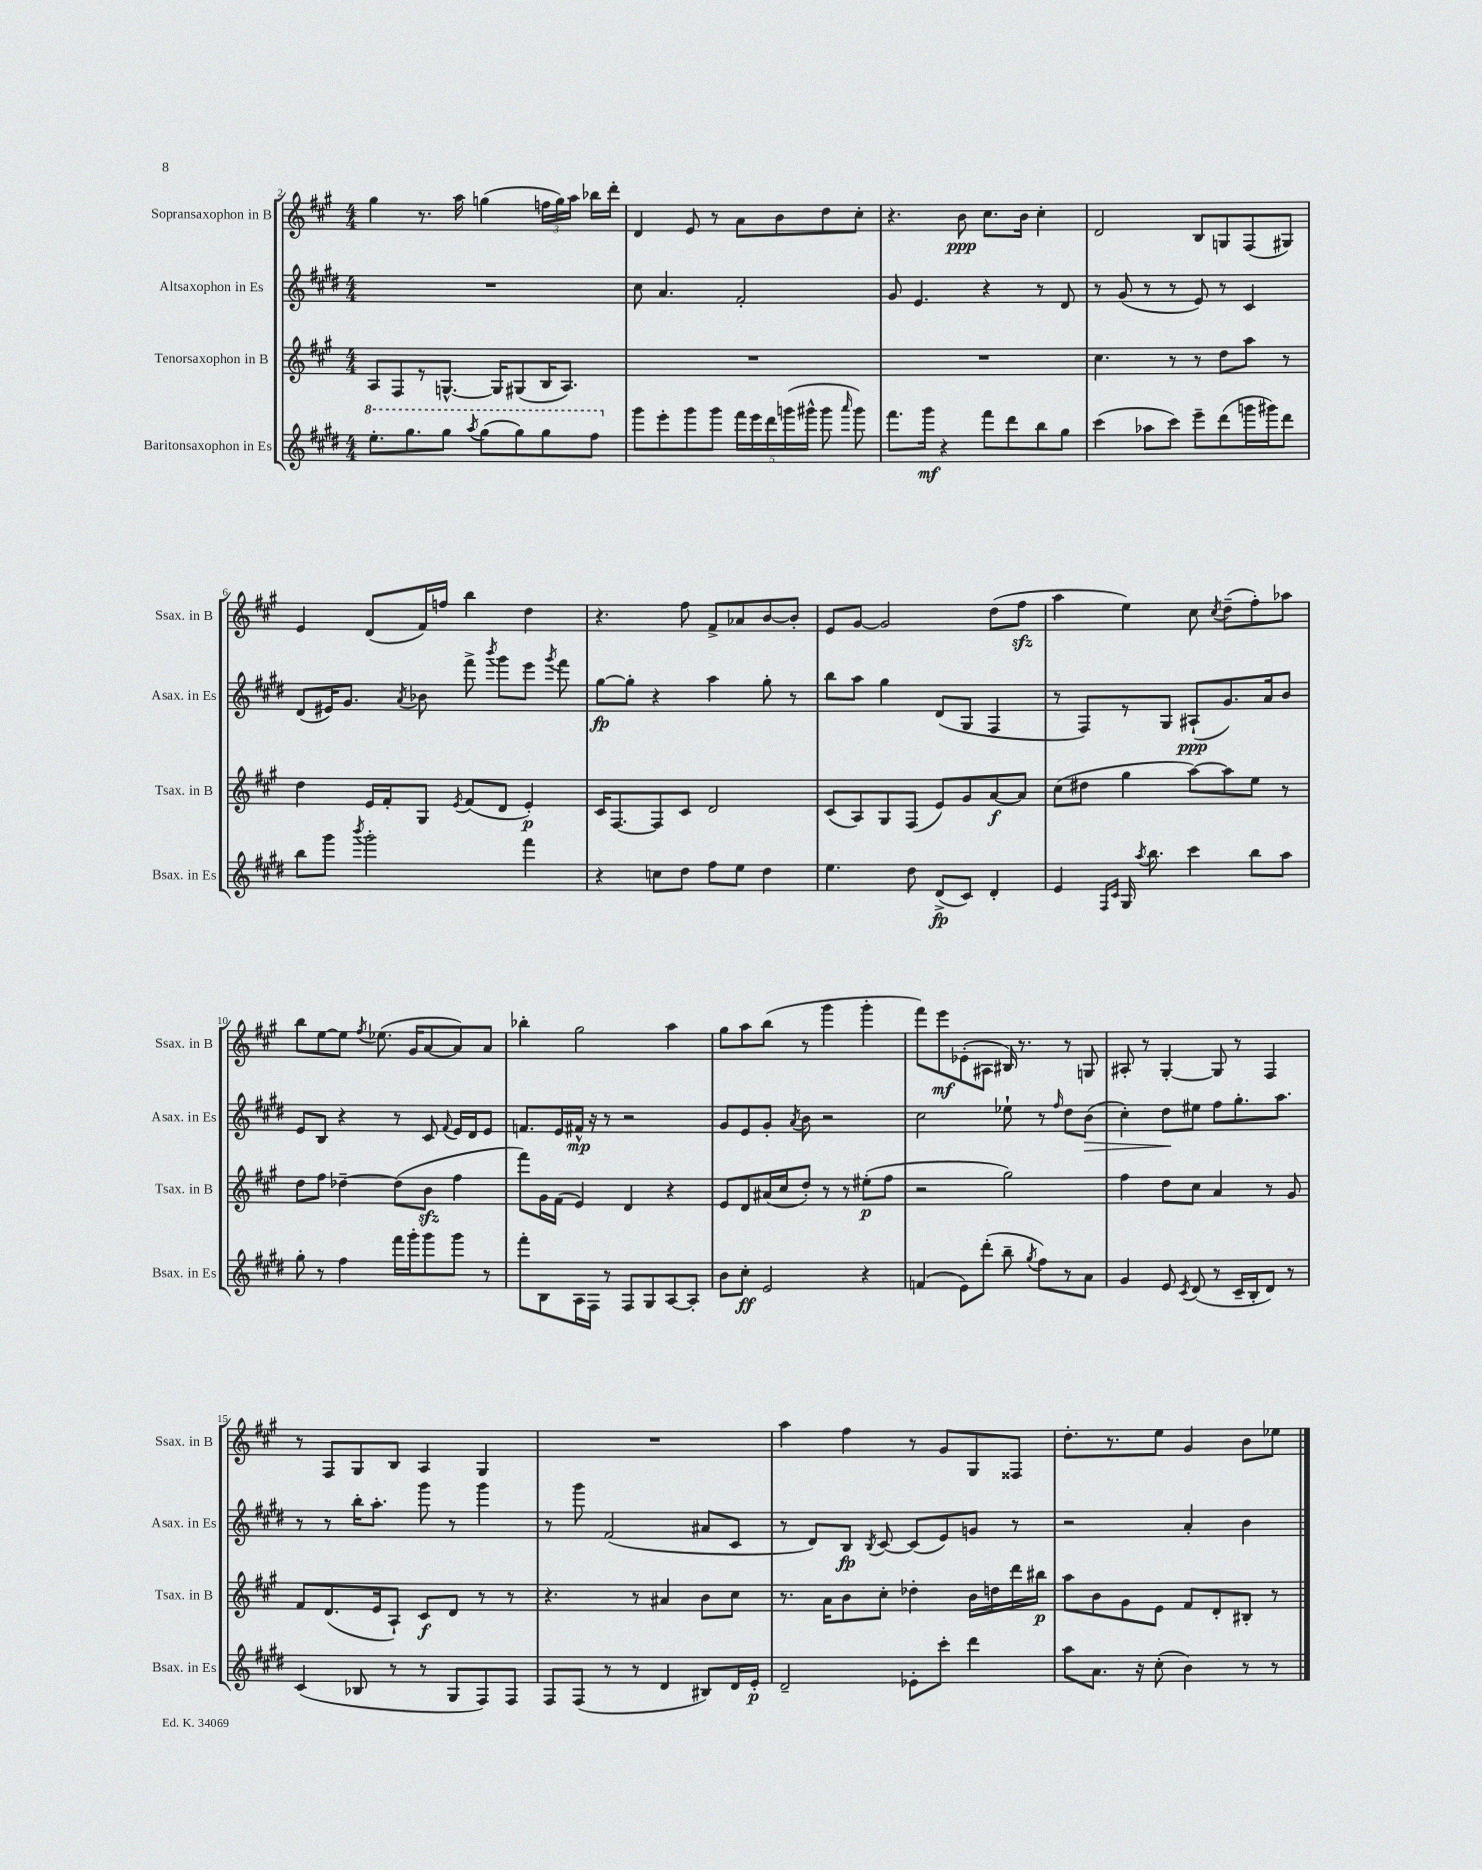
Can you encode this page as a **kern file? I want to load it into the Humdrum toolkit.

**kern	**dynam	**kern	**dynam	**kern	**dynam	**kern	**dynam
*part4	*part4	*part3	*part3	*part2	*part2	*part1	*part1
*staff4	*staff4	*staff3	*staff3	*staff2	*staff2	*staff1	*staff1
*I"Baritonsaxophon in Es	*	*I"Tenorsaxophon in B	*	*I"Altsaxophon in Es	*	*I"Sopransaxophon in B	*
*I'Bsax. in Es	*	*I'Tsax. in B	*	*I'Asax. in Es	*	*I'Ssax. in B	*
*clefG2	*	*clefG2	*	*clefG2	*	*clefG2	*
*k[f#c#g#d#]	*	*k[f#c#g#]	*	*k[f#c#g#d#]	*	*k[f#c#g#]	*
*M4/4	*	*M4/4	*	*M4/4	*	*M4/4	*
*8va	*	*	*	*	*	*	*
=2	=2	=2	=2	=2	=2	=2	=2
8.eee'\L	.	8A/L	.	1r	.	4gg#\	.
.	.	8F#/	.	.	.	.	.
8.ggg#\	.	.	.	.	.	.	.
.	.	8r	.	.	.	8.r	.
8ggg#\J	.	[8.Gn^^/J	.	.	.	.	.
.	.	.	.	.	.	16aa\	.
8qaaa/	.	.	.	.	.	.	.
(8ggg#\L	.	.	.	.	.	(4ggn\	.
.	.	16G/KL]	.	.	.	.	.
8ggg#\)	.	(8G#X/	.	.	.	.	.
8ggg#\	.	16B/K	.	.	.	24ffn\LL	.
.	.	.	.	.	.	24gg\)	.
.	.	8.A/J)	.	.	.	.	.
.	.	.	.	.	.	24aa\JJ	.
8fff#\J	.	.	.	.	.	16bb-X\LL	.
.	.	.	.	.	.	16ddd'\JJ	.
=3	=3	=3	=3	=3	=3	=3	=3
*X8va	*	*	*	*	*	*	*
8ggg#\L	.	1r	.	8cc#\	.	4d/	.
8eee'\	.	.	.	4.a/	.	.	.
8ggg#\	.	.	.	.	.	8e/	.
8ggg#\J	.	.	.	.	.	8r	.
20fff#\LL	.	.	.	2f#'/	.	8a\L	.
20eee\	.	.	.	.	.	.	.
20ddd#\	.	.	.	.	.	.	.
.	.	.	.	.	.	8b\	.
(20gggn\	.	.	.	.	.	.	.
20ggg#X^^\JJ	.	.	.	.	.	.	.
8ggg#\	.	.	.	.	.	8dd\	.
16qqaaa/	.	.	.	.	.	.	.
8ggg#\)	.	.	.	.	.	8cc#'\J	.
=4	=4	=4	=4	=4	=4	=4	=4
8.fff#\L	.	1r	.	8g#/	.	4.r	.
.	.	.	.	4.e/	.	.	.
16ggg#\Jk	mf	.	.	.	.	.	.
4r	.	.	.	.	.	.	.
.	.	.	.	.	.	8b\	ppp
8fff#\L	.	.	.	4r	.	8.cc#\L	.
8ddd#\	.	.	.	.	.	.	.
.	.	.	.	.	.	16b\Jk	.
8bb\	.	.	.	8r	.	4cc#'\	.
8gg#\J	.	.	.	8d#/	.	.	.
=5	=5	=5	=5	=5	=5	=5	=5
(4ccc#\	.	4.cc#\	.	8r	.	2d/	.
.	.	.	.	(8g#/	.	.	.
8aa-X\L	.	.	.	8r	.	.	.
8ccc#\J)	.	8r	.	8r	.	.	.
8eee~\L	.	8r	.	8e/)	.	8B/L	.
(8ddd#\	.	8dd\L	.	8r	.	8Gn/	.
16gggn\L	.	8aa\J	.	4c#/	.	(8F#/	.
16ggg#X\J)	.	.	.	.	.	.	.
8ddd#\J	.	8r	.	.	.	8G#X/J)	.
!!LO:LB:g=z
=6	=6	=6	=6	=6	=6	=6	=6
8bb\L	.	4dd\	.	(8d#/L	.	4e/	.
8ggg#\J	.	.	.	16e#X/K)	.	.	.
.	.	.	.	8.g#/J	.	.	.
8qbbb/	.	.	.	.	.	.	.
2ggg#'\	.	16e/LL	.	.	.	(8d/L	.
.	.	16f#'/J	.	.	.	.	.
.	.	.	.	8qa/	.	.	.
.	.	8G#/J	.	8b-X\	.	16f#/L)	.
.	.	.	.	.	.	16ffn/JJ	.
.	.	8qe/	.	.	.	.	.
.	.	(8f#/L	.	8fff#^\	.	4bb\	.
.	.	.	.	8qbbb/	.	.	.
.	.	8d/J	.	8ggg#\L	.	.	.
4fff#\	.	4e'/)	p	8eee\J	.	4dd\	.
.	.	.	.	8qggg#/	.	.	.
.	.	.	.	8fff#\	.	.	.
=7	=7	=7	=7	=7	=7	=7	=7
4r	.	16c#/KL	.	[8gg#\L	fp	4.r	.
.	.	[8.F#/	.	.	.	.	.
.	.	.	.	8gg#'\J]	.	.	.
8ccn\L	.	8F#/]	.	4r	.	.	.
8dd#\J	.	8c#/J	.	.	.	8ff#\	.
8ff#\L	.	2d/	.	4aa\	.	8f#^/L	.
8ee\J	.	.	.	.	.	8a-X/	.
4dd#\	.	.	.	8gg#'\	.	[8b/	.
.	.	.	.	8r	.	8b'/J]	.
=8	=8	=8	=8	=8	=8	=8	=8
4.ee\	.	(8c#/L	.	8bb\L	.	8e/L	.
.	.	8A/)	.	8aa\J	.	[8g#/J	.
.	.	8G#/	.	4gg#\	.	2g#/]	.
8dd#\	.	(8F#/J	.	.	.	.	.
(8d#^/L	fp	8e/L)	.	(8d#/L	.	.	.
8c#/J)	.	8g#/	.	8G#/J	.	.	.
4d#'/	.	[8a/	f	4F#/	.	(8dd\L	.
.	.	8a/J]	.	.	.	8ff#zz\J	.
=9	=9	=9	=9	=9	=9	=9	=9
4e/	.	(8cc#\L	.	8r	.	4aa\	.
.	.	8dd#X\J	.	8F#/L)	.	.	.
16qqF#/LL	.	.	.	.	.	.	.
16qqc#/JJ	.	.	.	.	.	.	.
16G#/	.	4gg#\	.	8r	.	4ee\)	.
8qaa/	.	.	.	.	.	.	.
8.bb\	.	.	.	.	.	.	.
.	.	.	.	8G#/J	.	.	.
4ccc#\	.	[8aa\L)	.	(8A#X`/L	ppp	8cc#\	.
.	.	.	.	.	.	8qcc#/	.
.	.	8aa\]	.	8.g#/)	.	(8dd~\L	.
8bb\L	.	8ee\J	.	.	.	8ff#'\)	.
.	.	.	.	16a/k	.	.	.
8aa\J	.	8r	.	8b/J	.	8aa-X\J	.
!!LO:LB:g=z
=10	=10	=10	=10	=10	=10	=10	=10
8gg#'\	.	8dd\L	.	8e/L	.	8bb\L	.
8r	.	8ff#\J	.	8B/J	.	[8ee\	.
4ff#\	.	[4dd-X~\	.	4r	.	8ee\J]	.
.	.	.	.	.	.	8qff#/	.
.	.	.	.	.	.	(8.ee-X\	.
16fff#\LL	.	(8dd-\L]	.	8r	.	.	.
16ggg#'\J	.	.	.	.	.	16g#/KL	.
8ggg#\	.	8bzz\J	.	8c#/	.	[8a/	.
.	.	.	.	8qqf#/	.	.	.
8ggg#\J	.	4ff#\	.	16e/LL	.	8a/])	.
.	.	.	.	16d#/J	.	.	.
8r	.	.	.	8e/J	.	8a/J	.
=11	=11	=11	=11	=11	=11	=11	=11
8fff#'\L	.	8fff#\L)	.	8.fn/L	.	4bb-X'\	.
8B\	.	16g#\L	.	.	.	.	.
.	.	(16f#\JJ	.	16e/L	.	.	.
16A\L	.	4e/)	.	16f#X^^/JJ	mp	2gg#\	.
16F#\JJ	.	.	.	16r	.	.	.
8r	.	.	.	8r	.	.	.
8F#/L	.	4d/	.	2r	.	.	.
8G#/	.	.	.	.	.	.	.
[8A/	.	4r	.	.	.	4aa\	.
8A'/J]	.	.	.	.	.	.	.
=12	=12	=12	=12	=12	=12	=12	=12
8b\L	.	8e/L	.	8g#/L	.	8gg#\L	.
8cc#'\J	ff	8d/	.	8e/	.	8aa\	.
2e/	.	(16a#X/L	.	8g#'/J	.	(8bb\J	.
.	.	16cc#/J	.	.	.	.	.
.	.	.	.	8qa/	.	.	.
.	.	8dd'/J)	.	8b\	.	8r	.
.	.	8r	.	2r	.	4ggg#\	.
.	.	8r	.	.	.	.	.
4r	.	(8ee#X'\L	p	.	.	4ggg#'\	.
.	.	8ff#\J	.	.	.	.	.
=13	=13	=13	=13	=13	=13	=13	=13
(4fn/	.	2r	.	2cc#\	.	8fff#\L)	.
.	.	.	.	.	.	8eee\	mf
8e\L)	.	.	.	.	.	(8e-X'\	.
(8ddd#'\J	.	.	.	.	.	8A#X\J	.
8bb~\	.	2gg#\)	.	8ee-X`\	.	16B#X/)	.
.	.	.	.	.	.	8.r	.
8qgg#/	.	.	.	.	.	.	.
8ff#\L)	.	.	.	8r	.	.	.
.	.	.	.	16qqff#/	.	.	.
8r	.	.	.	8dd#\L	.	8r	.
!	!	!	!	!	!LO:HP:b	!	!
8a\J	.	.	.	(8b\J	>	8Gn/	.
=14	=14	=14	=14	=14	=14	=14	=14
4g#/	.	4ff#\	.	4cc#'\)	.	8A#X'/	.
.	.	.	.	.	.	8r	.
8e/	.	8dd\L	.	8dd#\L	.	[4G#'/	.
8qc#/	.	.	.	.	.	.	.
(8d#/	.	8cc#\J	.	8ee#X\J	]	.	.
8r	.	4a/	.	8ff#\L	.	8G#/]	.
16c#~/LL	.	.	.	8.gg#'\	.	8r	.
16B'/J	.	.	.	.	.	.	.
8d#/J)	.	8r	.	.	.	4F#/	.
.	.	.	.	8.aa\J	.	.	.
8r	.	8g#/	.	.	.	.	.
!!LO:LB:g=z
=15	=15	=15	=15	=15	=15	=15	=15
(4c#/	.	8f#/L	.	8r	.	8r	.
.	.	(8.d/	.	8r	.	8F#/L	.
8B-X/	.	.	.	16bb'\KL	.	8G#/	.
.	.	16e/k	.	8.aa'\J	.	.	.
8r	.	8A`/J)	.	.	.	8B/J	.
8r	.	8c#/L	f	8ggg#\	.	4A/	.
8G#/L	.	8d/J	.	8r	.	.	.
8F#/)	.	8r	.	4ggg#\	.	4G#/	.
8F#/J	.	8r	.	.	.	.	.
=16	=16	=16	=16	=16	=16	=16	=16
8F#/L	.	4.r	.	8r	.	1r	.
(8F#/J	.	.	.	8ggg#\	.	.	.
8r	.	.	.	(2f#/	.	.	.
8r	.	8r	.	.	.	.	.
4d#/	.	4a#X/	.	.	.	.	.
8B#X/L)	.	8b\L	.	8a#X/L	.	.	.
16d#/L	.	8cc#\J	.	8c#/J	.	.	.
16e'/JJ	p	.	.	.	.	.	.
=17	=17	=17	=17	=17	=17	=17	=17
2d#~/	.	8.r	.	8r	.	4aa\	.
.	.	.	.	8d#/L)	.	.	.
.	.	16a\KL	.	.	.	.	.
.	.	8b\	.	8B/J	fp	4ff#\	.
.	.	.	.	8qB/	.	.	.
.	.	8cc#'\J	.	[8c#/	.	.	.
8e-X'\L	.	4dd-X'\	.	(8c#/L]	.	8r	.
8ccc#'\J	.	.	.	8e/)	.	8g#/L	.
4ddd#\	.	16b\LL	.	8gn/J	.	8G#/	.
.	.	16ddn\	.	.	.	.	.
.	.	16ddd\	.	8r	.	8F##X/J	.
.	.	16bb#X\JJ	p	.	.	.	.
=18	=18	=18	=18	=18	=18	=18	=18
8aa\L	.	8aa\L	.	2r	.	8.dd'\L	.
8.a\J	.	8b\	.	.	.	.	.
.	.	.	.	.	.	8.r	.
.	.	8g#\	.	.	.	.	.
16r	.	.	.	.	.	.	.
(8cc#'\	.	8e\J	.	.	.	8ee\J	.
4b\)	.	8f#/L	.	4a'/	.	4g#/	.
.	.	8d'/	.	.	.	.	.
8r	.	8B#X'/J	.	4b\	.	8b\L	.
8r	.	8r	.	.	.	8ee-X\J	.
==	==	==	==	==	==	==	==
*-	*-	*-	*-	*-	*-	*-	*-
